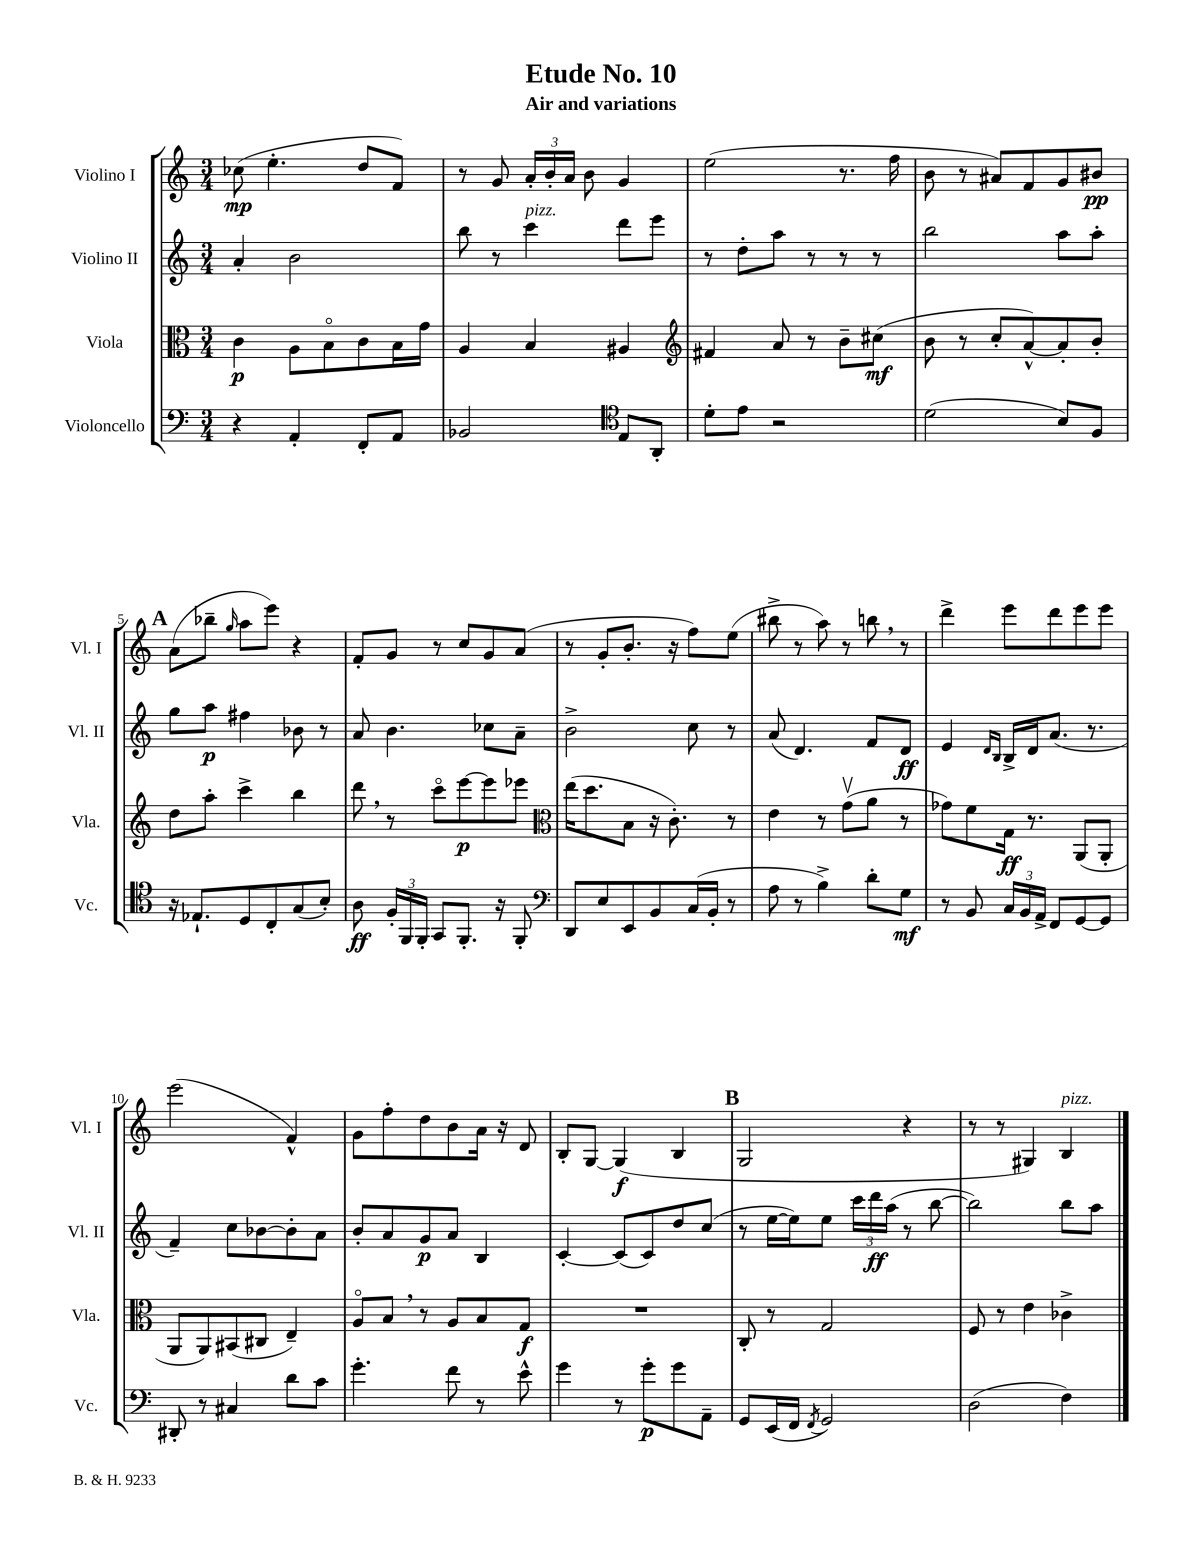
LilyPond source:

\header { title = "Etude No. 10" subtitle = "Air and variations" }
<<
\new StaffGroup <<
\new Staff = "s0" \with { instrumentName = "Violino I" shortInstrumentName = "Vl. I" } {
    \clef treble \key c \major \numericTimeSignature \time 3/4
    \autoBeamOff ces''8\mp( e''4.-. d''8[ f'8]) |
    r8 g'8 \tuplet 3/2 { a'16[-. b'16-. a'16] } b'8 g'4 |
    e''2( r8. f''16 |
    b'8 r8 ais'8[) f'8 g'8 bis'8]\pp |
    \mark \markup { \bold "A" } a'8[( bes''8]-- \grace { g''16 } a''8[ e'''8]) r4 |
    f'8[-. g'8] r8 c''8[ g'8 a'8]( |
    r8 g'8[-. b'8.]-. r16 f''8[) e''8]( |
    bis''8-> r8 a''8) r8 b''8 \breathe r8 |
    d'''4-> e'''8[ d'''8 e'''8 e'''8] |
    e'''2( f'4-^) |
    g'8[ f''8-. d''8 b'8 a'16] r16 d'8 |
    b8[-. g8]~ g4\f( b4 |
    \mark \markup { \bold "B" } g2 r4 |
    r8 r8 gis4) b4^\markup { \italic "pizz." } \bar "|." |
}
\new Staff = "s1" \with { instrumentName = "Violino II" shortInstrumentName = "Vl. II" } {
    \clef treble \key c \major \numericTimeSignature \time 3/4
    \autoBeamOff a'4-. b'2 |
    b''8 r8 c'''4^\markup { \italic "pizz." } d'''8[ e'''8] |
    r8 d''8[-. a''8] r8 r8 r8 |
    b''2 a''8[ a''8]-. |
    \mark \markup { \bold "A" } g''8[ a''8]\p fis''4 bes'8 r8 |
    a'8 b'4. ces''8[ a'8]-- |
    b'2-> c''8 r8 |
    a'8( d'4.) f'8[ d'8]\ff |
    e'4 \grace { d'16[ b16] } b16[-> d'16 a'8.]( r8. |
    f'4--) c''8[ bes'8~ bes'8-. a'8] |
    b'8[-. a'8 g'8\p a'8] b4 |
    c'4~-. c'8[( c'8) d''8 c''8]( |
    \mark \markup { \bold "B" } r8 e''16[~ e''16) e''8] \tuplet 3/2 { c'''16[ d'''16\ff a''16]( } r8 b''8~ |
    b''2) b''8[ a''8] \bar "|." |
}
\new Staff = "s2" \with { instrumentName = "Viola" shortInstrumentName = "Vla." } {
    \clef alto \key c \major \numericTimeSignature \time 3/4
    \autoBeamOff c'4\p a8[ b8\flageolet c'8 b16 g'16] |
    a4 b4 ais4 |
    \clef treble fis'4 a'8 r8 b'8[-- cis''8]\mf( |
    b'8 r8 c''8[-. a'8~-^) a'8-. b'8]-. |
    \mark \markup { \bold "A" } d''8[ a''8]-. c'''4-> b''4 |
    d'''8 \breathe r8 c'''8[\flageolet e'''8~\p e'''8 ees'''8] |
    \clef alto e''16[( d''8. b8] r16 c'8.-.) r8 |
    e'4 r8 g'8[\upbow( a'8] r8 |
    ges'8[) f'8 g16]\ff r8. a,8[( a,8]-. |
    a,8[ a,8) bis,8( cis8] e4--) |
    a8[\flageolet b8] \breathe r8 a8[ b8 g8]\f |
    R2. |
    \mark \markup { \bold "B" } c8-. r8 g2 |
    f8 r8 e'4 ces'4-> \bar "|." |
}
\new Staff = "s3" \with { instrumentName = "Violoncello" shortInstrumentName = "Vc." } {
    \clef bass \key c \major \numericTimeSignature \time 3/4
    \autoBeamOff r4 a,4-. f,8[-. a,8] |
    bes,2 \clef tenor e8[ a,8]-. |
    d'8[-. e'8] r2 |
    d'2( b8[) f8] |
    \mark \markup { \bold "A" } r16 ees8.[-! d8 c8-. g8( b8]-.) |
    a8\ff \tuplet 3/2 { f16[-. f,16 f,16]-. } g,8[ f,8.]-. r16 f,8-. |
    \clef bass d,8[ e8 e,8 b,8 c16( b,16]-. r8 |
    a8 r8 b4->) d'8[-. g8]\mf |
    r8 b,8 \tuplet 3/2 { c16[ b,16 a,16]-> } f,8[ g,8~ g,8] |
    dis,8-. r8 cis4 d'8[ c'8] |
    g'4.-. f'8 r8 e'8-^ |
    g'4 r8 g'8[-.\p g'8 a,8]-- |
    \mark \markup { \bold "B" } g,8[ e,16( f,16] \acciaccatura { f,8 } g,2) |
    d2( f4) \bar "|." |
}
>>
>>
